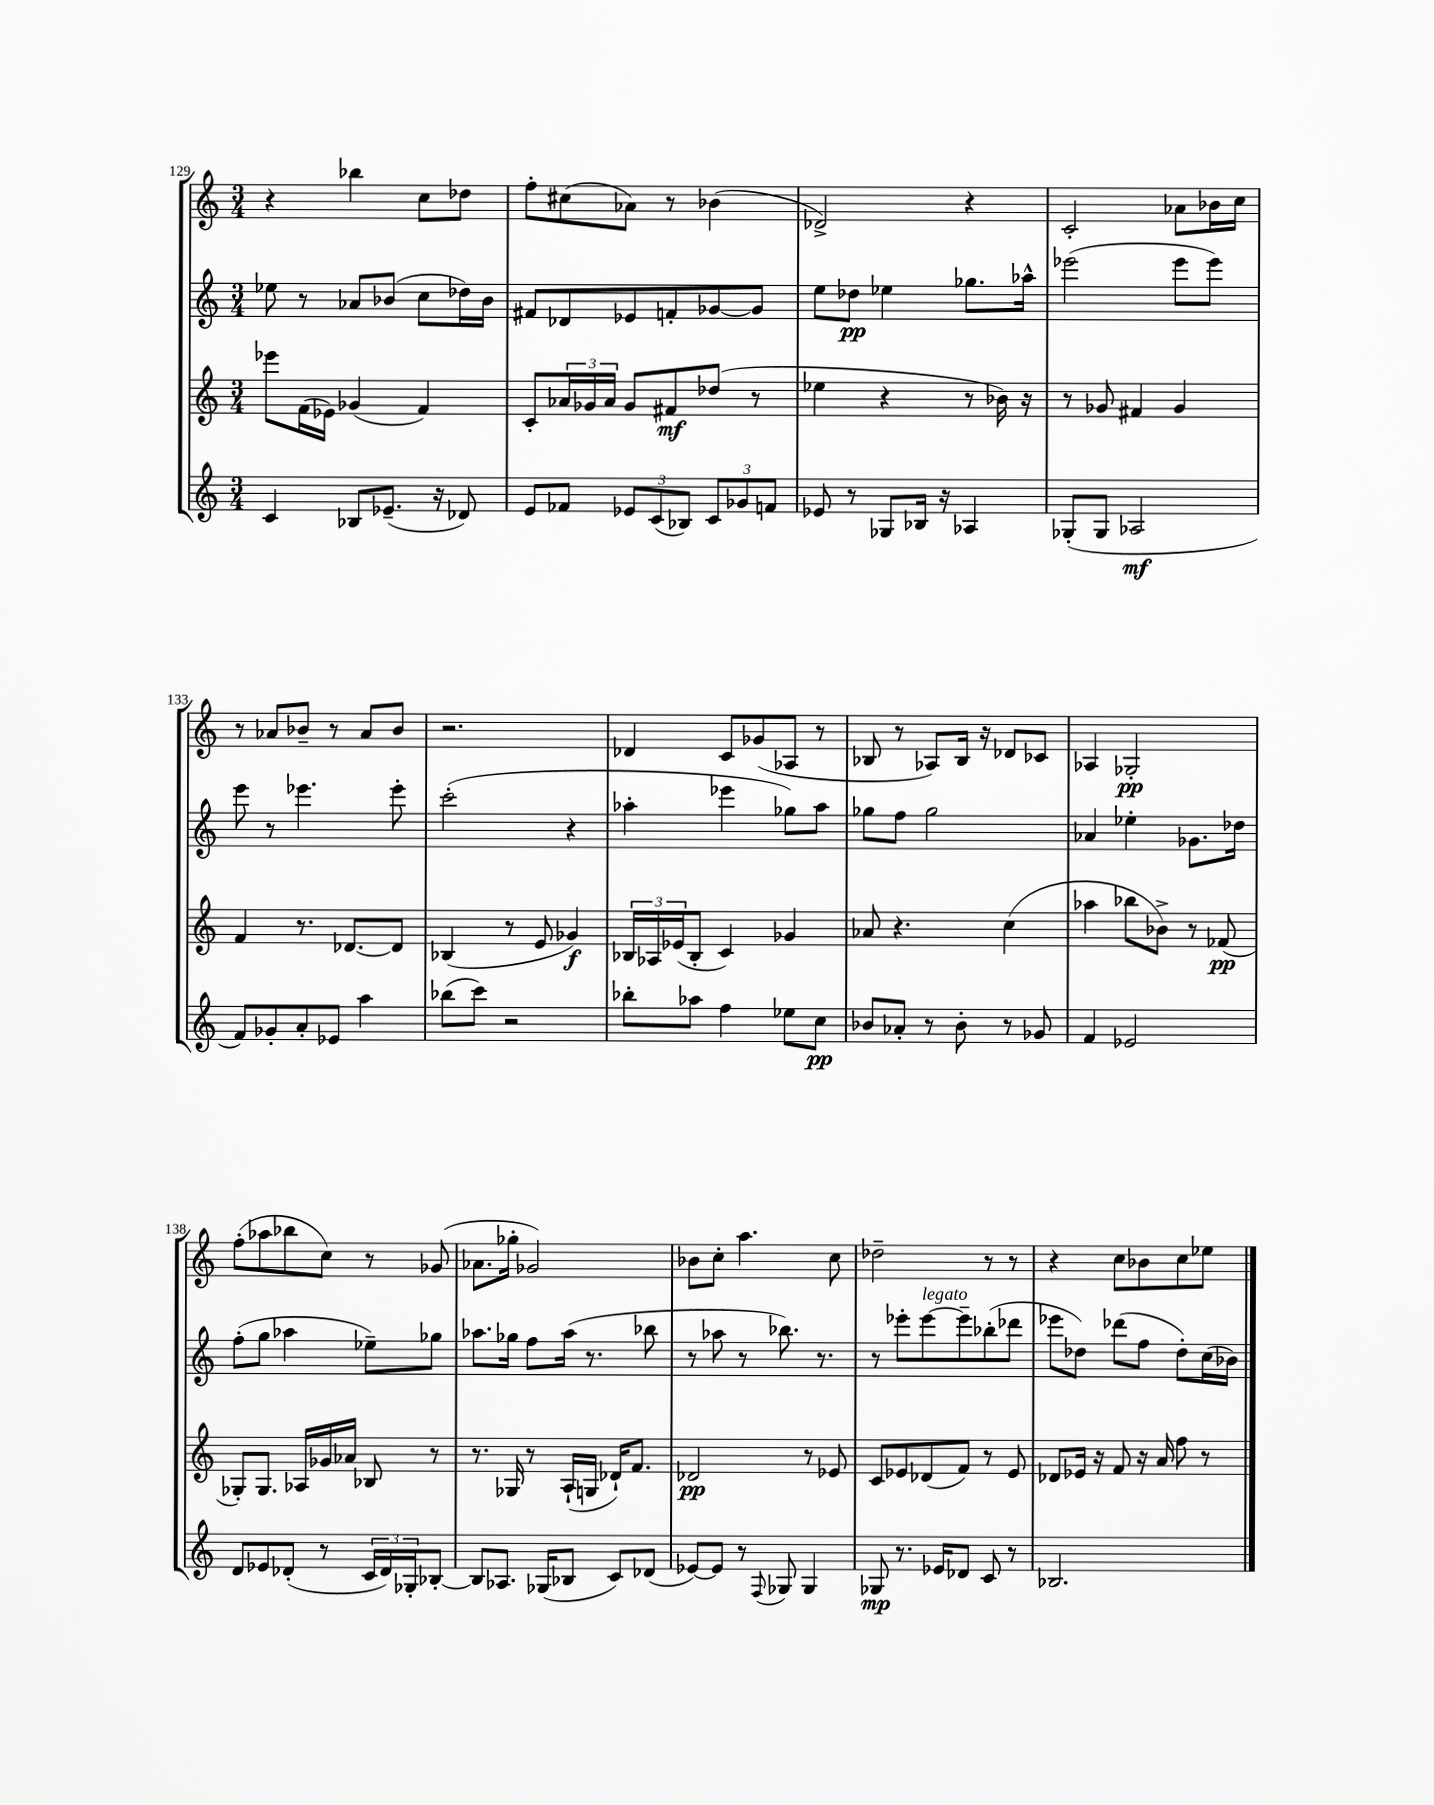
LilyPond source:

<<
\new StaffGroup <<
\new Staff = "s0" {
    \clef treble \key c \major \numericTimeSignature \time 3/4
    r4 bes''4 c''8 des''8 |
    f''8-. cis''8( aes'8) r8 bes'4( |
    des'2->) r4 |
    c'2-. aes'8 bes'16 c''16 |
    r8 aes'8 bes'8-- r8 aes'8 bes'8 |
    r2. |
    des'4 c'8 ges'8( aes8 r8 |
    bes8 r8 aes8) bes16 r16 des'8 ces'8 |
    aes4 ges2-.\pp |
    f''8-.( aes''8 bes''8 c''8) r8 ges'8( |
    aes'8. ges''16-. ges'2) |
    bes'8 c''8-. a''4. c''8 |
    des''2-- r8 r8 |
    r4 c''8 bes'8 c''8 ees''8 \bar "|." |
}
\new Staff = "s1" {
    \clef treble \key c \major \numericTimeSignature \time 3/4
    ees''8 r8 aes'8 bes'8( c''8 des''16) bes'16 |
    fis'8 des'8 ees'8 f'8-. ges'8~ ges'8 |
    e''8 des''8\pp ees''4 ges''8. aes''16-^ |
    ees'''2( ees'''8 ees'''8) |
    e'''8 r8 ees'''4. ees'''8-. |
    c'''2-.( r4 |
    aes''4-. ees'''4 ges''8) aes''8 |
    ges''8 f''8 ges''2 |
    aes'4 ees''4-. ges'8. des''16 |
    f''8-.( g''8 aes''4 ees''8--) ges''8 |
    aes''8. ges''16 f''8 aes''16( r8. bes''8 |
    r8 aes''8 r8 bes''8.) r8. |
    r8 ees'''8-. ees'''8~^\markup { \italic "legato" } ees'''8-- bes''8-.( des'''8 |
    ees'''8 des''8) des'''8( f''8 des''8-.) c''16( bes'16) \bar "|." |
}
\new Staff = "s2" {
    \clef treble \key c \major \numericTimeSignature \time 3/4
    ees'''8 f'16( ees'16) ges'4( f'4) |
    c'8-. \tuplet 3/2 { aes'16 ges'16 aes'16 } ges'8 fis'8\mf des''8( r8 |
    ees''4 r4 r8 bes'16) r16 |
    r8 ges'8 fis'4 ges'4 |
    f'4 r8. des'8.~ des'8 |
    bes4( r8 e'8 ges'4\f) |
    \tuplet 3/2 { bes16 aes16 ees'16( } bes8-. c'4) ges'4 |
    aes'8 r4. c''4( |
    aes''4 bes''8 bes'8->) r8 fes'8\pp( |
    ges8-.) ges8. aes16 ges'16 aes'16 bes8 r8 |
    r8. ges16 r8 a16-!( g16 des'16-!) f'8. |
    des'2\pp r8 ees'8 |
    c'8 ees'8 des'8( f'8) r8 ees'8 |
    des'8 ees'16 r16 f'8 r16 a'16 f''8 r8 \bar "|." |
}
\new Staff = "s3" {
    \clef treble \key c \major \numericTimeSignature \time 3/4
    c'4 bes8 ees'8.--( r16 des'8) |
    e'8 fes'8 \tuplet 3/2 { ees'8 c'8( bes8) } \tuplet 3/2 { c'8 ges'8 f'8 } |
    ees'8 r8 ges8 bes16 r16 aes4 |
    ges8-.( ges8 aes2\mf |
    f'8) ges'8-. a'8-. ees'8 a''4 |
    bes''8( c'''8) r2 |
    bes''8-. aes''8 f''4 ees''8 c''8\pp |
    bes'8 aes'8-. r8 bes'8-. r8 ges'8 |
    f'4 ees'2 |
    d'8 ees'8 des'8-.( r8 \tuplet 3/2 { c'16 des'16) ges16-. } bes8~-. |
    bes8 aes8. ges16( bes8 c'8) des'8( |
    ees'8~) ees'8 r8 \appoggiatura { f8 } ges8 ges4 |
    ges8\mp r8. ees'16 des'8 c'8 r8 |
    bes2. \bar "|." |
}
>>
>>
\layout { \context { \Score currentBarNumber = #129 } }
